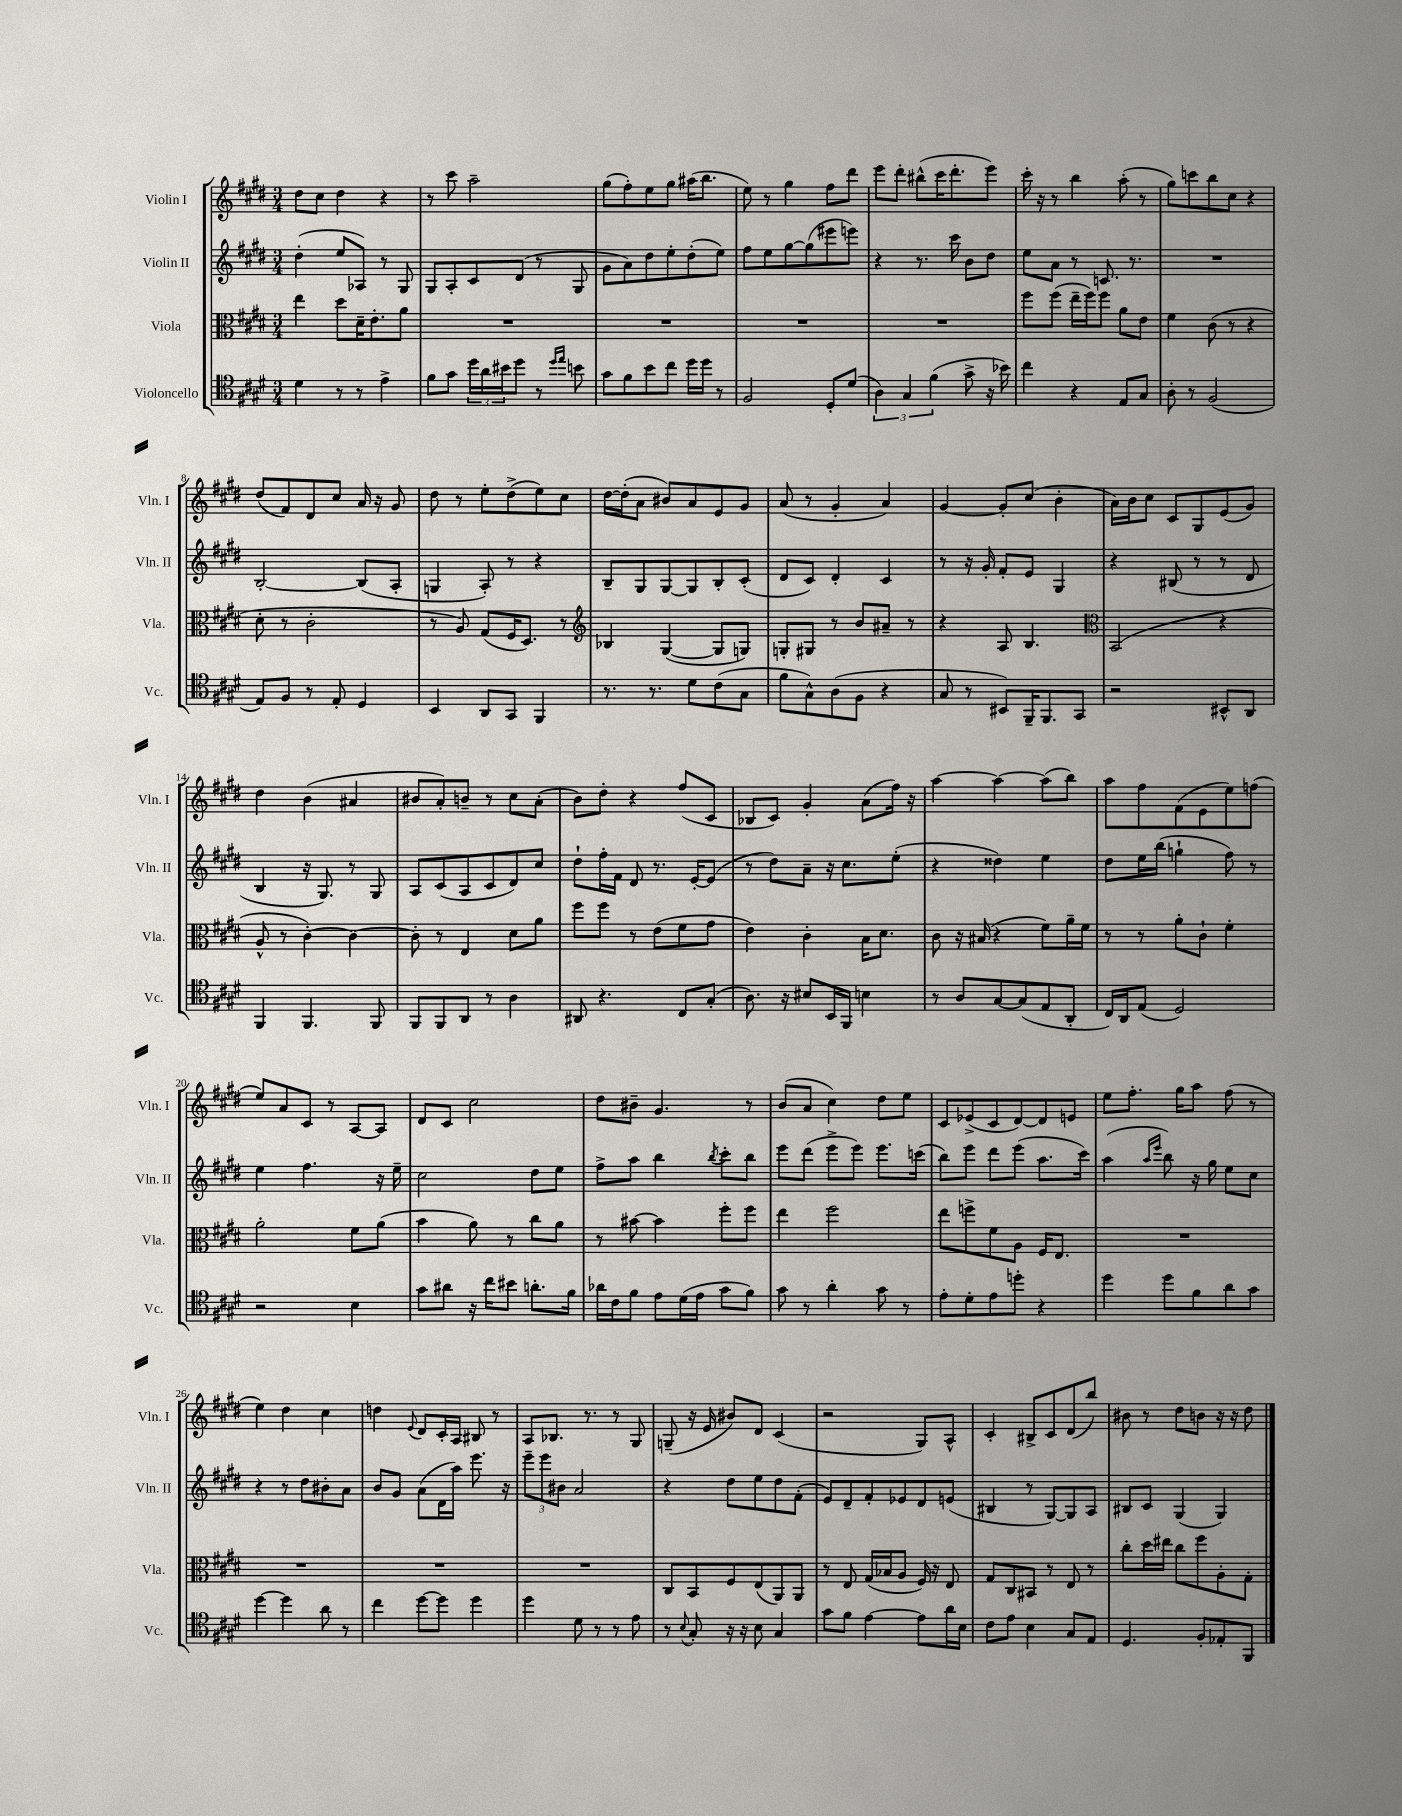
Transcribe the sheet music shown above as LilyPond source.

<<
\new StaffGroup <<
\new Staff = "s0" \with { instrumentName = "Violin I" shortInstrumentName = "Vln. I" } {
    \clef treble \key e \major \numericTimeSignature \time 3/4
    dis''8 cis''8 dis''4 r4 |
    r8 cis'''8 a''2-- |
    gis''8( fis''8-.) e''8 gis''8 ais''16( b''8. |
    e''8) r8 gis''4 fis''8 dis'''8 |
    e'''8 dis'''8-. bis''8-^( cis'''16 dis'''8.-. e'''8) |
    cis'''16-. r16 r8 b''4 a''8-.( r8 |
    gis''8) c'''8 b''8 cis''8 r4 |
    dis''8( fis'8) dis'8 cis''8 a'16 r16 gis'8 |
    dis''8 r8 e''8-. dis''8->( e''8) cis''8 |
    dis''16~ dis''16-.( a'8 bis'8) a'8 e'8 gis'8 |
    a'8( r8 gis'4-. a'4) |
    gis'4~ gis'8-. cis''8( b'4-. |
    a'16) b'16 cis''8 cis'8 gis8 e'8( gis'8) |
    dis''4 b'4( ais'4 |
    bis'8 a'8-.) b'8-- r8 cis''8 a'8-.( |
    b'8) dis''8-. r4 fis''8( cis'8 |
    bes8 cis'8) gis'4-. a'8( fis''16) r16 |
    a''4~ a''4~ a''8( b''8) |
    a''8 fis''8 fis'8( e'8 e''8) f''8( |
    e''8) a'8 cis'8 r8 a8~ a8 |
    dis'8 cis'8 cis''2 |
    dis''8 bis'8-- gis'4. r8 |
    b'8( a'8 cis''4) dis''8 e''8 |
    cis'8 ees'8->( cis'8 dis'8~) dis'8 e'8 |
    e''8 fis''8.-. gis''16 a''8 fis''8( r8 |
    e''4) dis''4 cis''4 |
    d''4 \appoggiatura { e'8 } dis'8 cis'16-. a16 bis8 r8 |
    a8 bes8. r8. r8 gis8 |
    g8--( r16 e'16 bis'8) dis'8 cis'4( |
    r2 gis8) a8-^ |
    cis'4-. bis8-> cis'8 dis'8( b''8) |
    bis'8 r8 dis''8 b'8 r16 r16 dis''8 \bar "|." |
}
\new Staff = "s1" \with { instrumentName = "Violin II" shortInstrumentName = "Vln. II" } {
    \clef treble \key e \major \numericTimeSignature \time 3/4
    dis''4-.( e''8 aes8) r8 gis8 |
    gis8 a8-. cis'8 dis'8( r8 gis8 |
    gis'8 a'8) dis''8 e''8-. dis''8-.( e''8) |
    fis''8 e''8 gis''8~ gis''8( eis'''8 e'''8) |
    r4 r8. cis'''16 b'8 dis''8 |
    e''8 a'8 r8 c'8. r8. |
    R2. |
    b2~-. b8( a8-. |
    g4 a8-.) r8 r4 |
    b8-- gis8 gis8~ gis8 b8-. cis'8-.( |
    dis'8 cis'8) dis'4-. cis'4 |
    r8 r16 gis'16-. fis'8-. e'8 gis4 |
    r4 bis8( r8 r8 dis'8 |
    b4 r16 gis8.) r8 gis8 |
    a8 cis'8( a8 cis'8 dis'8) cis''8 |
    dis''8-! fis''16-. fis'16 dis'8 r8. e'16~-. e'8( |
    r8 dis''8) a'8-- r16 cis''8. e''8-.( |
    r4 disis''4) e''4 |
    dis''8 e''16 b''16( g''4-! fis''8) r8 |
    e''4 fis''4. r16 e''16-- |
    cis''2 dis''8 e''8 |
    fis''8-> a''8 b''4 \acciaccatura { b''8 } cis'''8-. b''8 |
    e'''8 dis'''8( e'''8-> e'''8) e'''8. c'''16( |
    b''8) e'''8 dis'''8 e'''8( a''8. cis'''16) |
    a''4( \grace { a''16 e'''16 } b''8) r16 gis''16 e''8 cis''8 |
    r4 r8 dis''8 bis'8-. a'8 |
    b'8 gis'8 a'8( dis'16 a''16) e'''8. r16 |
    \tuplet 3/2 { e'''8-- e'''8 bis'8 } a'2 |
    r4 dis''8 e''8 dis''8 fis'8-.( |
    e'8) dis'8-- fis'8-. ees'8 dis'8 e'8( |
    bis4 r8 gis8~) gis8 a8 |
    bis8 cis'8 gis4( gis4) \bar "|." |
}
\new Staff = "s2" \with { instrumentName = "Viola" shortInstrumentName = "Vla." } {
    \clef alto \key e \major \numericTimeSignature \time 3/4
    e''4 dis''8 dis'16-- e'8.-. a'8 |
    R2. |
    R2. |
    R2. |
    R2. |
    fis''8 fis''8( e''16-- fis''16) fis''8 a'8 e'8 |
    fis'4 cis'8( r8 r4 |
    dis'8-. r8 cis'2-. |
    r8 a8) gis8( fis16 dis8.) r8 |
    \clef treble bes4 gis4~( gis8 g8) |
    g8-. gis8 r8 b'8 ais'8-- r8 |
    r4 a8 b4. |
    \clef alto b,2( r4 |
    a8-^ r8 cis'4~-.) cis'4~ |
    cis'8-. r8 e4 dis'8 a'8 |
    fis''8 fis''8 r8 e'8( fis'8 gis'8 |
    e'4) cis'4-. b16 dis'8. |
    cis'8 r16 bis16( r4 fis'8) a'16-- fis'16 |
    r8 r8 a'8-. cis'8-! fis'4-. |
    a'2-. fis'8 a'8( |
    b'4 a'8) r8 cis''8 a'8 |
    r8 bis'8~ bis'4 fis''8-. fis''8 |
    e''4 fis''2 |
    e''8 f''8-> fis'8 a8 fis16 e8. |
    R2. |
    R2. |
    R2. |
    R2. |
    cis8 b,8 fis8 e8( a,8) a,8 |
    r8 e8 gis16( bes16 a8 fis16) r16 e8 |
    gis8 cis8 bis,8 r8 e8 r8 |
    cis''8-. dis''16 eis''16 cis''8 fis''8 a8-. gis8-. \bar "|." |
}
\new Staff = "s3" \with { instrumentName = "Violoncello" shortInstrumentName = "Vc." } {
    \clef tenor \key e \major \numericTimeSignature \time 3/4
    dis'4 r8 r8 e'4-> |
    fis'8 gis'8 \tuplet 3/2 { dis''16 a'16 bis'16 } dis''8 r8 \grace { dis''16 e''16 } b'8 |
    gis'8 fis'8 b'8 cis''8 dis''16 dis''16 r8 |
    fis2 dis8-. dis'8( |
    \tuplet 3/2 { a4) gis4 fis'4( } gis'8-> r16 bes'16) |
    cis''4 r4 e8 gis8 |
    a8-. r8 fis2( |
    e8) fis8 r8 e8-. dis4 |
    b,4 a,8 gis,8 fis,4 |
    r8. r8. dis'8 cis'8( gis8 |
    fis'8 gis8-^) a8( fis8 r4 |
    gis8 r8 bis,8) fis,16-- fis,8. gis,8 |
    r2 bis,8-^ a,8 |
    fis,4 fis,4. fis,8 |
    fis,8 fis,8 a,8 r8 a4 |
    ais,8 r4. cis8 gis8-.( |
    a8.) r16 bis8 b,16 fis,16 b4 |
    r8 a8 gis8~ gis8( e8 a,8-. |
    cis16) a,16 e8( dis2) |
    r2 b4 |
    gis'8 ais'8 r16 cis''16 bis'8 a'8.-. fis'16 |
    aes'16 cis'16 fis'8 e'8 dis'16( e'16 gis'8 fis'8) |
    gis'8 r8 a'4-. gis'8 r8 |
    e'8-. dis'8-. e'8 d''8-. r4 |
    dis''4 dis''8 fis'8 a'8 gis'8 |
    dis''4~ dis''4 a'8 r8 |
    cis''4 dis''8~ dis''8 dis''4 |
    dis''4 dis'8 r8 r8 e'8 |
    r8 \appoggiatura { b8 } gis8-. r16 r16 b8 gis4 |
    gis'8 fis'8 e'4~ e'8 a'16 b16 |
    cis'8 e'8 b4 gis8 e8 |
    dis4. fis8-. ees8-. fis,8 \bar "|." |
}
>>
>>
